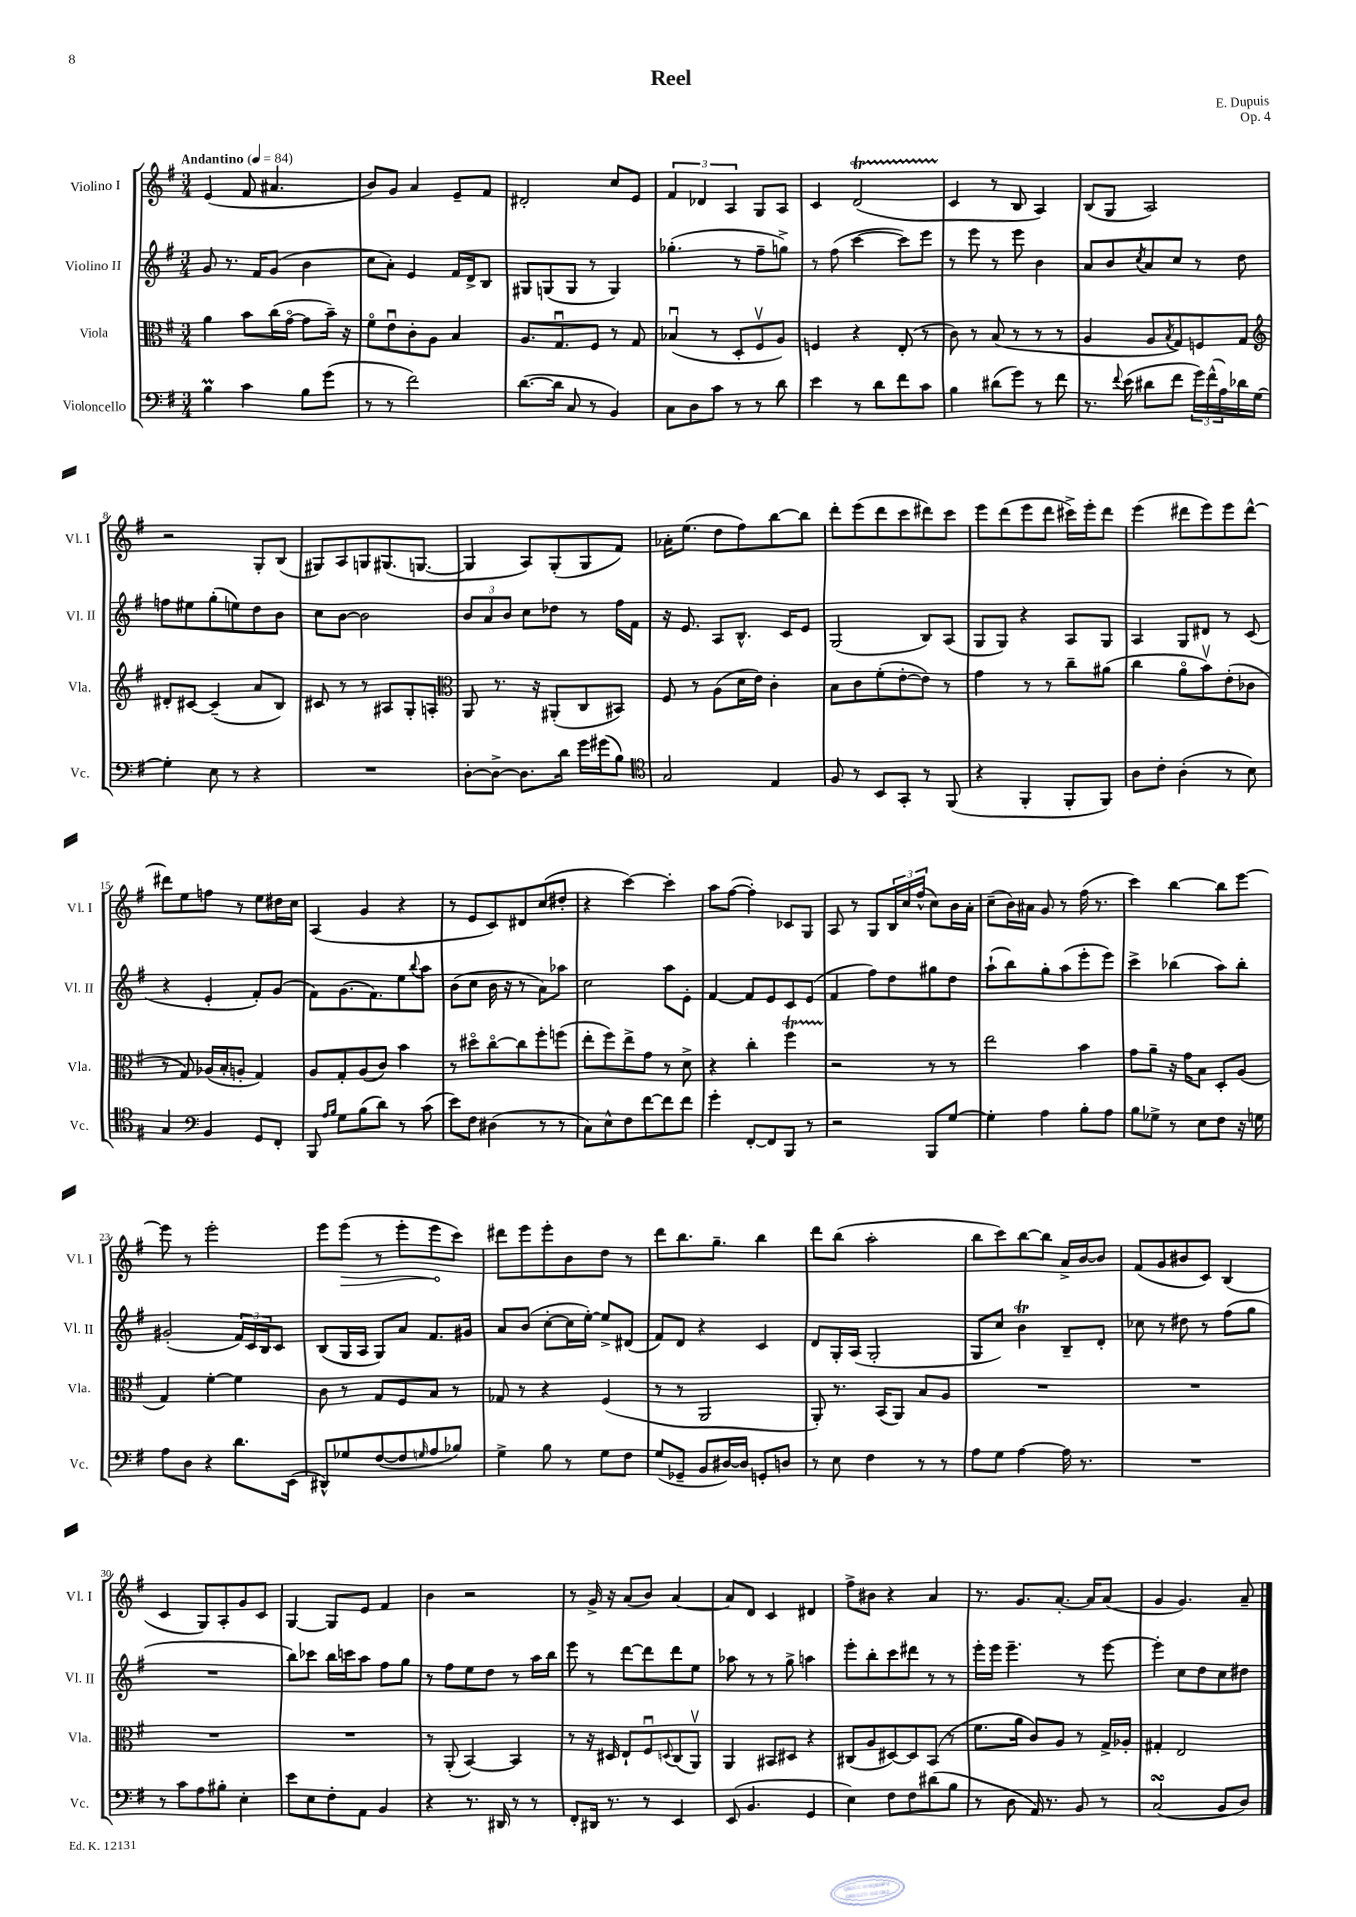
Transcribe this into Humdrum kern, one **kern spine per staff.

**kern	**kern	**kern	**kern
*staff4	*staff3	*staff2	*staff1
*clefF4	*clefC3	*clefG2	*clefG2
*k[f#]	*k[f#]	*k[f#]	*k[f#]
*M3/4	*M3/4	*M3/4	*M3/4
*MM84	*MM84	*MM84	*MM84
4B	4a	8g	(4e
.	.	8.r	.
4c	8b	.	8f#
.	.	16f#	.
.	(16cc	(8g	4.a#
.	[16go	.	.
8B	8g]	4b	.
(8g	16b~)	.	.
.	16r	.	.
=	=	=	=
8r	8f#o	8cc	8b)
8r	8eu	8a')	8g
2f#)	8c'	4e	4a
.	8A	.	.
.	4B	16f#	8e~
.	.	16d^	.
.	.	8B	8f#
=	=	=	=
([8.d	8.A	8G#	2d#'
.	.	(8G	.
16d]	8.Gu	.	.
8C	.	8G	.
8r	8F#	8r	.
4BB)	8r	4G)	8cc
.	8G	.	8e
=	=	=	=
8C	(4B-u	(4.gg-'	6f#
8D	.	.	.
.	.	.	6d-
8c	8r	.	.
.	.	.	6A
8r	8D'	8r	.
8r	8F#v	8ff#~	8G
8d	8A)	8gg^)	8A
=	=	=	=
4e	4F	8r	4c
.	.	(8ff#	.
8r	4r	[4ccc	(2d
8d	.	.	.
8f#	(8E'	8ccc])	.
8c	8r	8eee	.
=	=	=	=
4B	8c)	8r	4c
.	8r	8eee	.
(8d#	(8B	8r	8r
8g)	8r	8eee	8B
8r	8r	4b	4A)
8f#	8r	.	.
=	=	=	=
8.r	4A	8a	(8B
.	.	8b	8G
8qqf#	.	.	.
(16e	.	.	.
.	.	8qcc	.
8d#	8A	8a	2A)
.	8qB	.	.
8f#	8G)	8cc	.
24g)	8F	8r	.
(24f#^^	.	.	.
24A)	.	.	.
16d-	8G	8dd	.
[16G	.	.	.
=	=	=	=
*	*clefG2	*	*
4G']	8d#'	8ff	2r
.	[8c#	8ee#	.
8E	(4c#~]	(8gg'	.
8r	.	8ee)	.
4r	8a	8dd	8G'
.	8B)	8b	(8B
=	=	=	=
2.r	8c#	8cc	8G#)
.	8r	[8b	8A
.	8r	2b]	8G
.	8A#	.	(8.G#
.	8G'	.	.
.	.	.	[8.G
.	8A'	.	.
=	=	=	=
*	*clefC3	*	*
[8D'	8AA	12b	4G]
.	.	12a	.
8D^_	8.r	.	.
.	.	12b	.
8.D]	.	8cc	8A)
.	16r	.	.
.	(8AA#'	8dd-	(8G'
16d	.	.	.
16g	8C	8r	8G
(16g#	.	.	.
8B)	8BB#)	16ff#	8f#)
.	.	16f#	.
=	=	=	=
*clefC4	*	*	*
2G	8F#	16r	16a-'
.	.	8.e	(8.ee
.	8r	.	.
.	(8A	8A	8dd
.	16d	8.B^^	8ff#)
.	16e)	.	.
4E	4c'	.	[8bb
.	.	16c	.
.	.	8e	8bb]
=	=	=	=
8F#	8B	(2G	8ddd'
8r	8c	.	(8eee
8BB	(8f#'	.	8ddd
8GG'	[8e'	.	8ccc
8r	8e])	8B)	8ddd#)
(8FF#	8r	(8A	8ccc
=	=	=	=
4r	4g	8G	8eee
.	.	8G)	(8ddd
4FF#'	8r	4r	8eee
.	8r	.	8ddd
8FF#'	8cc~	8A	16ccc#^)
.	.	.	16eee'
8FF#)	(8a#	8G	8ddd
=	=	=	=
8A	4cc	4A	(4eee
8c'	.	.	.
(4A'	8ao	8G	8ddd#
.	8bv)	8d#	8eee)
8r	(8e'	8r	8eee
8B)	8c-	(8c	[8ddd#^^
=	=	=	=
4G	8r	4r	8ddd#]
.	8G)	.	8ee
*clefF4	*	*	*
4BB	(16A-	4e'	8ff
.	16B'	.	.
.	8A'	.	8r
8GG	4G)	8f#')	8ee
8FF#'	.	(8g	16dd#
.	.	.	16cc
=	=	=	=
8BBB	8A	8f#)	(4A
16qqA	.	.	.
16qqB	.	.	.
8G	8G'	(8.g	.
(8B	(8A	.	4g
.	.	8.f#)	.
8d)	8c)	.	.
8r	4b	8ee	4r
.	.	8qqbb	.
(8c	.	8aa	.
=	=	=	=
8e)	8r	(8b	8r
8F#	8dd#o	8cc	8e
(4D#	[8cco	16b	8c)
.	.	16r	.
.	8cc]	8r	8d#
8r	8ff#'	8a)	(8cc
8r	(8ff	8aa-	8dd#'
=	=	=	=
8C)	8ee'	2cc	4r
8E^^	8ff#)	.	.
8F#	8ee^	.	[4ccc)
[8f#	8g	.	.
8f#]	8r	8aa	4ccc']
8f#	8d^	8e'	.
=	=	=	=
4g'	4r	[4f#	8aa
.	.	.	([8ff#
[8FF#'	4cc'	8f#]	4ff#'])
8FF#]	.	8e	.
8BBB	4ff#	8c	8c-
8r	.	(8e	8G
=	=	=	=
2r	2r	4f#	8A
.	.	.	8r
.	.	8ff#)	8G
.	.	8dd	24B
.	.	.	24cc
.	.	.	(24ff#^^
8BBB	8r	8gg#	8cc)
[8G	8r	8dd	16b
.	.	.	16a'
=	=	=	=
4G']	2ee	(8aa`	(8cc~
.	.	8bb)	16b)
.	.	.	16a#
4A	.	8gg'	8g
.	.	(8aa	8r
8B'	4b	8eee'	(16ff#
.	.	.	8.r
8A	.	8eee)	.
=	=	=	=
8B	8g	4ccc^	4ccc)
8G-^	8a~	.	.
8r	16r	(4bb-	[4bb
.	16g	.	.
8E	8B	.	.
8F#	8D'	8aa)	8bb]
16r	(8A	8bb-'	[8eee
16G	.	.	.
=	=	=	=
8A	4G)	(2g#'	8eee]
8D	.	.	8r
4r	[4f#'	.	2eee'
8.d	4f#]	24f#)	.
.	.	24c	.
.	.	24B	.
.	.	8c	.
(16EE	.	.	.
=	=	=	=
8DD#^^)	8c	(8B	8eee
8G-	8r	16G	(8eee
.	.	16A	.
([8F#	8G	8G)	8r
8F#]	8F#	8a	8eee'
16qqG	.	.	.
8A	8B	8.f#	8eee
8B-)	8r	.	8ccc)
.	.	16g#	.
=	=	=	=
4G^	8G-	8a	8ddd#
.	8r	(8b	8eee
8B	4r	[8cc'	8eee'
8r	.	16cc]	8b
.	.	[16ee')	.
8G	(4F#	8ee^]	8dd
8F#	.	(8d#	8r
=	=	=	=
(8G	8r	8f#)	8ddd
8GG-~	8r	8d	8.bb
8BB	2AA	4r	.
.	.	.	8.gg~
[16D#)	.	.	.
16D#]	.	.	.
8GG'	.	4c	4bb
8D	.	.	.
=	=	=	=
8r	8AA')	8d	8ddd
8E	8.r	16G'	(8bb
.	.	(16A	.
4F#	.	2G'	2aa'
.	(16BB	.	.
.	8AA)	.	.
8r	8B	.	.
8r	8A	.	.
=	=	=	=
8A	2.r	8G	8bb
8G	.	8cc)	8ccc)
[4A	.	4b	[8bb
.	.	.	8bb]
16A]	.	8B~	16a^
8.r	.	.	[16b
.	.	8d'	8b]
=	=	=	=
2.r	2.r	8cc-	(8f#
.	.	8r	8g
.	.	8dd#	8b#
.	.	8r	8c)
.	.	(8ff#	(4B
.	.	8gg	.
=	=	=	=
8r	2.r	2.r	4c
8c	.	.	.
8A	.	.	8G)
8B#'	.	.	8A'
4E'	.	.	8g
.	.	.	8c
=	=	=	=
8e	2.r	8bb)	[4G
8E	.	8ccc-	.
8F#'	.	16bb	8G]
.	.	16ccc	.
8AA	.	8aa	8e
4BB	.	8ff#	4f#
.	.	8gg	.
=	=	=	=
4r	8r	8r	4b
.	(8AA'	8ff#	.
8.r	[4BB)	8ee	2r
.	.	8dd	.
16DD#	.	.	.
8r	4BB]	8r	.
8r	.	16aa	.
.	.	16bb	.
=	=	=	=
8FF#'	8r	8eee	8r
16DD#	16r	8r	16g^
8.r	16D#	.	16r
.	8E`	[8ddd	(8a
8r	8F#u	8ddd]	8b)
.	8qqD	.	.
4EE	(8C	8ddd	[4a
.	8AAv)	8ee	.
=	=	=	=
(8EE	4AA	8aa-	8a]
4.BB	.	8r	8d
.	8BB#	8r	4c
.	8D#	8gg^	.
4GG	4r	4aa	4d#
=	=	=	=
4E)	(8C#	8eee'	8ff#^
.	8A	8bb'	8b#
8F#	[8D#)	8ccc	4r
8F#	8D#]	8ddd#	.
(8d#	(8BB	8r	4a
8B	8r	8r	.
=	=	=	=
8r	8.f#	16eee'	8.r
.	.	16eee	.
8D	.	4.eee~	.
.	16a	.	8.g
16AA)	8c)	.	.
8.r	.	.	.
.	8A	.	[8.a'
8BB	8r	8r	.
.	.	.	16a]
8r	16G^	[8eee	(8a
.	16A-'	.	.
=	=	=	=
(2C	4G#'	4eee']	4g
.	2E	8cc	4.g)
.	.	8dd	.
8BB	.	8cc	.
8D)	.	8dd#	8a~
==	==	==	==
*-	*-	*-	*-
